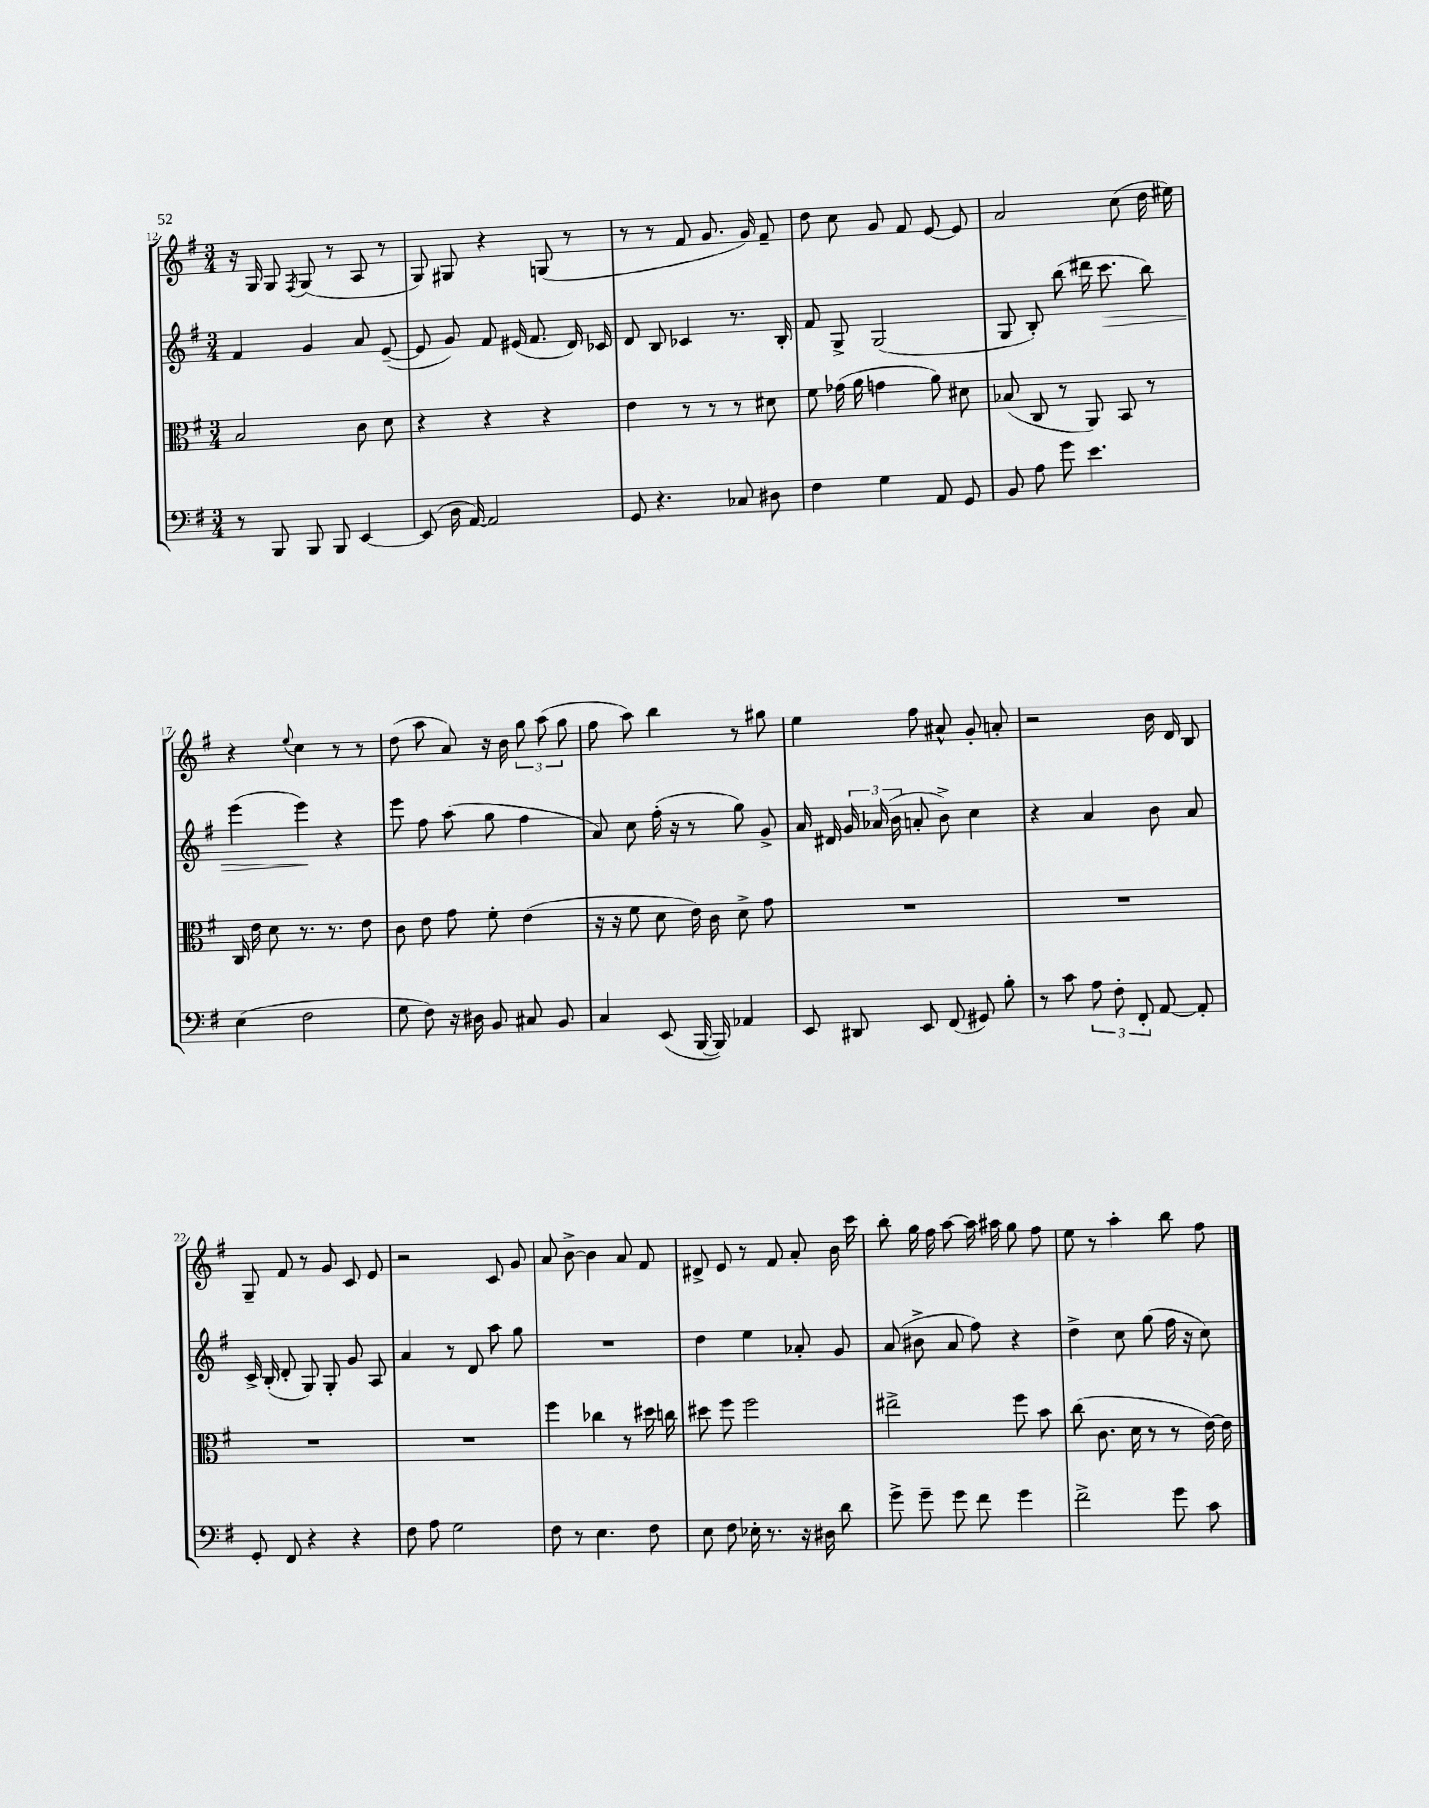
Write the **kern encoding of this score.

**kern	**kern	**kern	**dynam	**kern
*part4	*part3	*part2	*part2	*part1
*staff4	*staff3	*staff2	*staff2	*staff1
*clefF4	*clefC3	*clefG2	*	*clefG2
*k[f#]	*k[f#]	*k[f#]	*	*k[f#]
*M3/4	*M3/4	*M3/4	*	*M3/4
=12	=12	=12	=12	=12
8r	2B/	4f#/	.	16r
.	.	.	.	16G/
8BBB/	.	.	.	8G/
.	.	.	.	8qF#/
8BBB/	.	4g/	.	(8G/
8BBB/	.	.	.	8r
[4EE/	8c\	8a/	.	8A/
.	8d\	([8e~/	.	8r
=13	=13	=13	=13	=13
(8EE/]	4r	8e/]	.	8G/)
16D\	.	8g/)	.	8G#X/
[16AA/)	.	.	.	.
2AA/]	4r	8f#/	.	4r
.	.	(16e#X/	.	.
.	.	8.f#/	.	.
.	4r	.	.	(8Gn/
.	.	16d/)	.	8r
.	.	16c-X/	.	.
=14	=14	=14	=14	=14
8GG/	4e\	8d/	.	8r
4.r	.	8B/	.	8r
.	8r	4c-X/	.	8f#/
.	8r	.	.	8.g/
8C-X/	8r	8.r	.	.
.	.	.	.	16g/)
8D#X\	8d#X\	.	.	8f#~/
.	.	16B'/	.	.
=15	=15	=15	=15	=15
4F#\	8f#\	8f#/	.	8dd\
.	(16g-X\	8G^/	.	8cc\
.	16a\	.	.	.
4G\	4gn\	(2G/	.	8g/
.	.	.	.	8f#/
8AA/	8a\)	.	.	[8e/
8GG/	8d#X\	.	.	8e/]
=16	=16	=16	=16	=16
8BB/	(8B-X/	8G/	.	2a/
8A\	8C/	8B'/)	.	.
8g\	8r	(8bb\	.	.
4.e\	8AA/)	16ddd#X\	.	.
!	!	!	!LO:HP:b	!
.	.	8.ccc\	>	.
.	8BB/	.	.	(8cc\
.	8r	8bb\)	.	16dd\
.	.	.	.	16ee#X\)
!!LO:LB:g=z
=17	=17	=17	=17	=17
(4E\	16C/	(4eee\	.	4r
.	16e\	.	.	.
.	8d\	.	.	.
.	.	.	.	8qqee/
2F#\	8.r	4eee\)	.	4cc\
.	8.r	.	.	.
.	.	4r	]	8r
.	8e\	.	.	8r
=18	=18	=18	=18	=18
8G\	8c\	8eee\	.	(8dd\
8F#\)	8e\	8ff#\	.	8aa\
16r	8g\	(8aa\	.	8a/)
16D#X\	.	.	.	.
8BB/	8f#'\	8gg\	.	16r
.	.	.	.	16b\
8C#X/	(4e\	4ff#\	.	12gg\
.	.	.	.	(12aa\
8BB/	.	.	.	.
.	.	.	.	12gg\
=19	=19	=19	=19	=19
4C/	16r	8a/)	.	8ff#\
.	16r	.	.	.
.	8f#\	8cc\	.	8aa\)
(8EE/	8d\	(16ff#'\	.	4bb\
.	.	16r	.	.
[16BBB/	16e\)	8r	.	.
16BBB/])	16c\	.	.	.
4AA-X/	8d^\	8gg\)	.	8r
.	8g\	8g^/	.	8gg#X\
=20	=20	=20	=20	=20
8EE/	2.r	16a/	.	4ee\
.	.	16d#X/	.	.
8DD#X/	.	24g/	.	.
.	.	(24a-X/	.	.
.	.	24b\	.	.
8EE/	.	8an'/	.	8ff#\
(8FF#/	.	8b^\)	.	8a#X^^/
8GG#X/)	.	4cc\	.	8g'/
8B'\	.	.	.	8an'/
=21	=21	=21	=21	=21
8r	2.r	4r	.	2r
8c\	.	.	.	.
12A\	.	4a/	.	.
12F#'\	.	.	.	.
12FF#'/	.	.	.	.
[8AA/	.	8b\	.	16b\
.	.	.	.	16d/
8AA'/]	.	8a/	.	8B/
!!LO:LB:g=z
=22	=22	=22	=22	=22
8GG'/	2.r	16c^/	.	8G~/
.	.	(16B'/	.	.
8FF#/	.	8d'/	.	8f#/
4r	.	8G/)	.	8r
.	.	8G'/	.	8g/
4r	.	8g/	.	8c/
.	.	8A/	.	8e/
=23	=23	=23	=23	=23
8F#\	2.r	4a/	.	2r
8A\	.	.	.	.
2G\	.	8r	.	.
.	.	8d/	.	.
.	.	8aa\	.	8c/
.	.	8gg\	.	8g/
=24	=24	=24	=24	=24
8F#\	4ff#\	2.r	.	8a/
8r	.	.	.	[8b^\
4.E\	4cc-X\	.	.	4b\]
.	8r	.	.	8a/
8F#\	16dd#X\	.	.	8f#/
.	16ccn\	.	.	.
=25	=25	=25	=25	=25
8E\	8dd#X\	4dd\	.	8d#X^/
8F#\	8ff#\	.	.	8e/
16E-X'\	2ff#\	4ee\	.	8r
8.r	.	.	.	.
.	.	.	.	8f#/
16r	.	8a-X'/	.	8a'/
16D#X\	.	.	.	.
8d\	.	8g/	.	16b\
.	.	.	.	16ccc\
=26	=26	=26	=26	=26
8g^\	2ee#X^\	(8a/	.	8bb'\
8g~\	.	8b#X^\	.	16gg\
.	.	.	.	16ff#\
8g\	.	8a/	.	[8aa\
8f#\	.	8ff#\)	.	16aa\]
.	.	.	.	16aa#X\
4g\	8ff#\	4r	.	8gg\
.	8b\	.	.	8ff#\
=27	=27	=27	=27	=27
2f#^\	(8cc\	4dd^\	.	8ee\
.	8.c\	.	.	8r
.	.	8cc\	.	4aa'\
.	16d\	.	.	.
.	8r	(8gg\	.	.
8g\	8r	16ff#\	.	8bb\
.	.	16r	.	.
8c\	[16e\)	8cc\)	.	8ff#\
.	16e\]	.	.	.
==	==	==	==	==
*-	*-	*-	*-	*-
